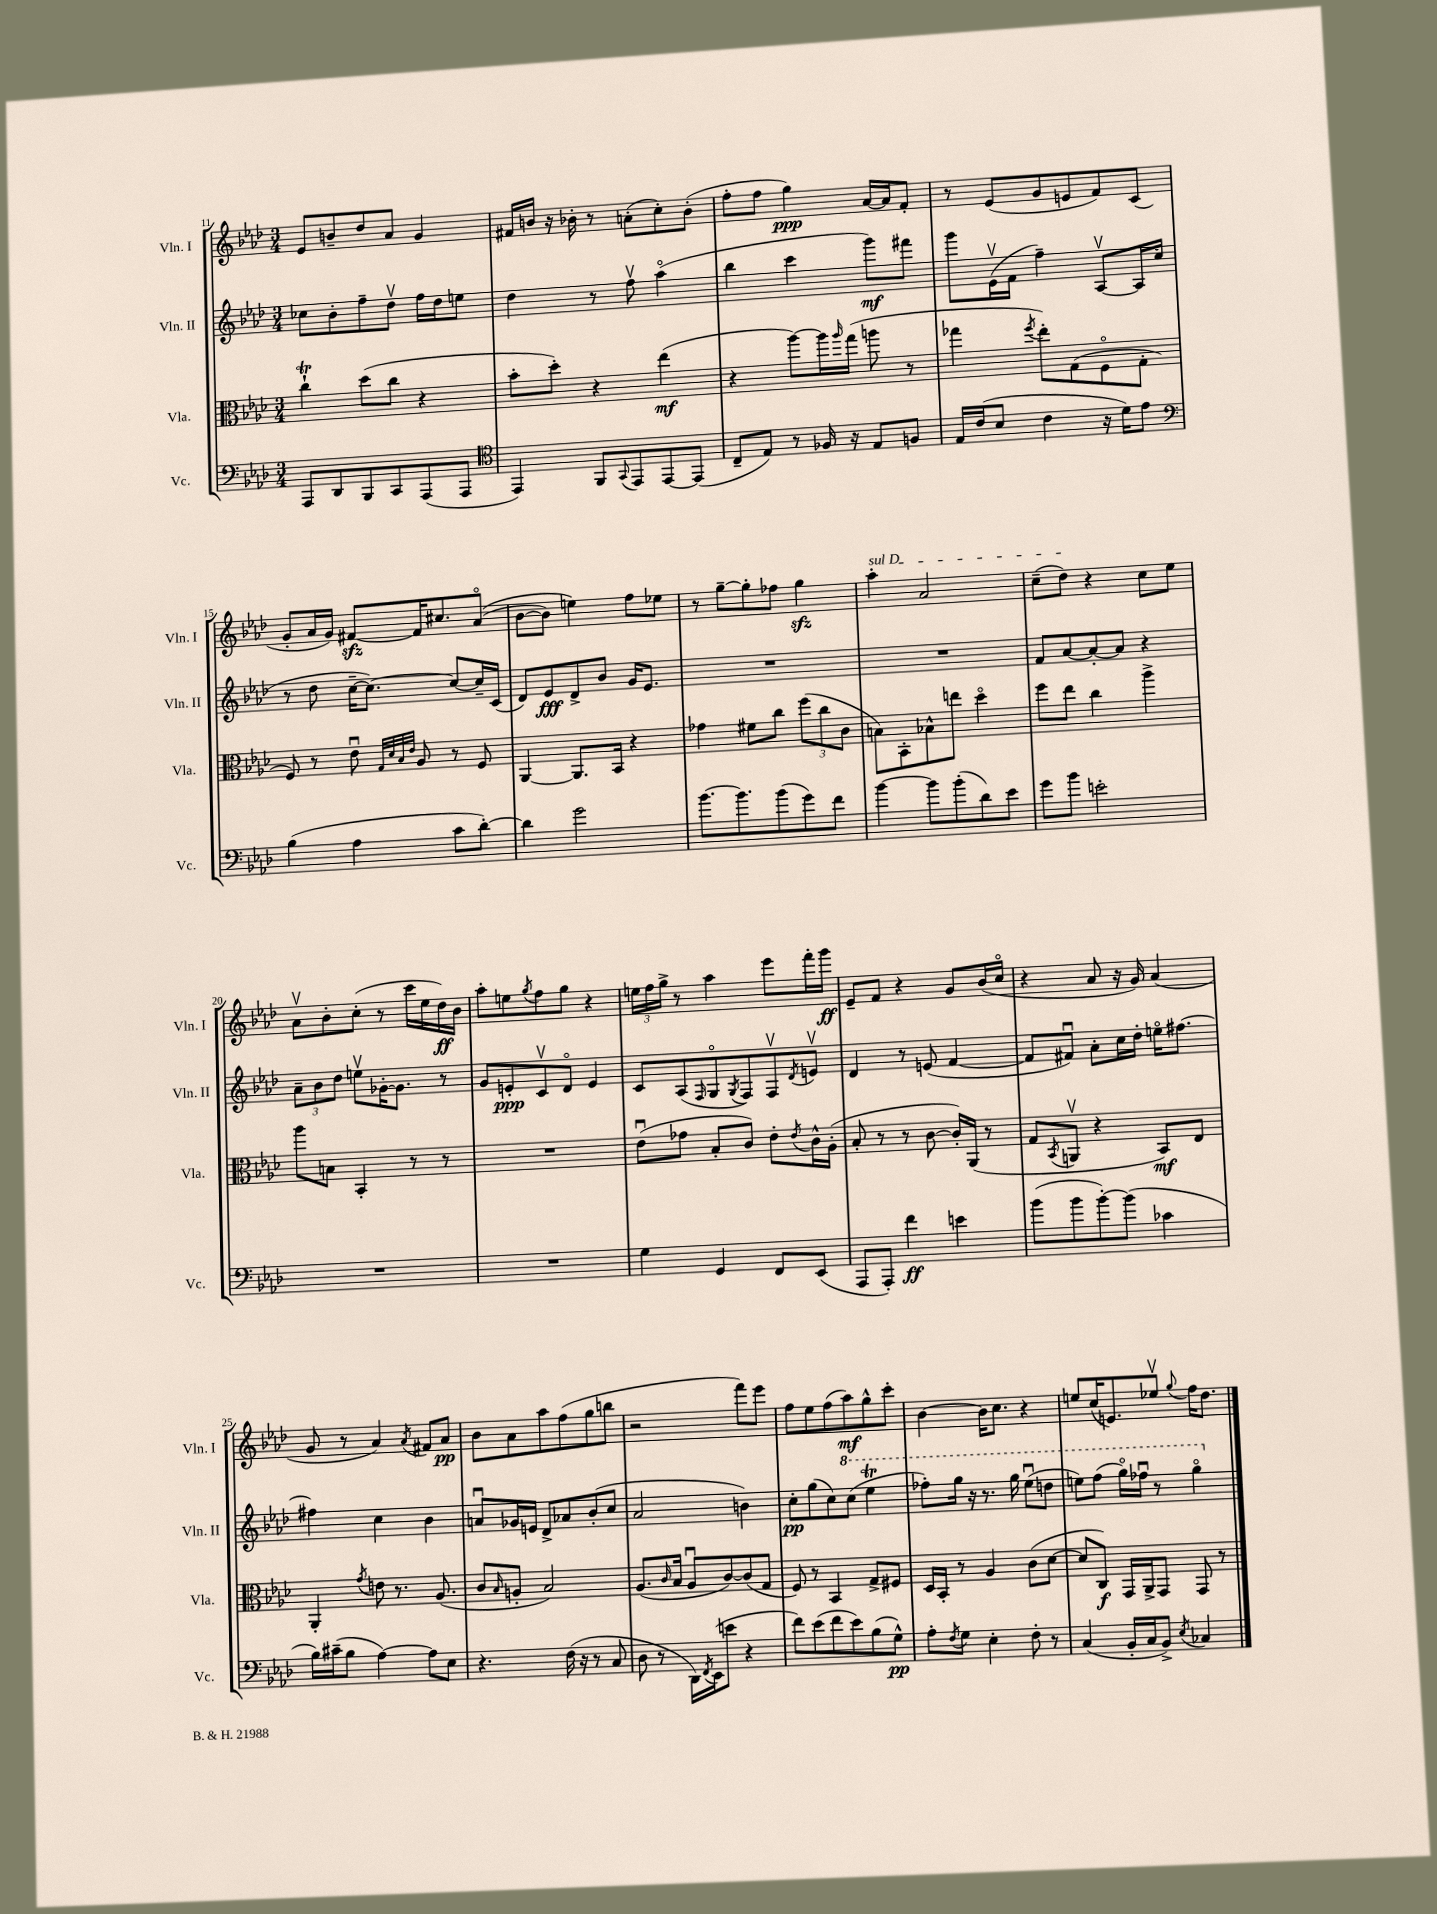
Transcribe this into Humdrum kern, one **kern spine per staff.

**kern	**kern	**kern	**kern
*staff4	*staff3	*staff2	*staff1
*clefF4	*clefC3	*clefG2	*clefG2
*k[b-e-a-d-]	*k[b-e-a-d-]	*k[b-e-a-d-]	*k[b-e-a-d-]
*M3/4	*M3/4	*M3/4	*M3/4
8AAA-	4cc`	8cc-	8e-
8DD-	.	8b-'	8b~
8BBB-	(8dd-	8ff~	8dd-
8CC	8cc	8dd-v	8a-
(8AAA-	4r	16ff	4g
.	.	16dd-	.
8AAA-	.	8ee	.
=	=	=	=
*clefC4	*	*	*
4EE-)	8b-'	4dd-	16f#
.	.	.	16b
.	8dd-')	.	16r
.	.	.	16b-'
8FF	4r	8r	8r
8qqGG	.	.	.
8EE-	.	8ffv	(8a'
[8EE-	(4ee-	(4aa-o	8cc')
(8EE-]	.	.	(8b-'
=	=	=	=
8C~	4r	4bb-	8ff'
8E-)	.	.	8ff
8r	[8aa-)	4ccc	4gg)
16F-	16aa-]	.	.
.	16qqaa-	.	.
16r	(16gg	.	.
8E-	8aa	8ggg)	[16a-
.	.	.	16a-]
8F	8r	8fff#	8f'
=	=	=	=
16E-	4gg-	8ggg	8r
(16c	.	.	.
8B-	.	(16e-v	(8e-
.	.	16f	.
.	8qff	.	.
4c	8ee-')	4ff~)	8g
.	(8G	.	8e
16r	8Fo	[8A-v	8f)
16d-)	.	.	.
8e-	8G'	16A-]	(8c
.	.	(16cc	.
=	=	=	=
*clefF4	*	*	*
(4B-	8F)	8r	8g'
.	8r	8dd-	16a-
.	.	.	16g)
4A-	8e-u	[16cc~	[8f#
.	.	8.cc_)	.
.	32qqG	.	.
.	32qqd-	.	.
.	32qqB-	.	.
.	32qqe-	.	.
.	8A-	.	16f#]
.	.	.	8.cc#
8c	8r	8cc_	.
[8d-')	8F	16cc~]	&((8a-o
.	.	(16c	.
=	=	=	=
4d-]	[4AA-	8d-)	[8b-
.	.	8e-	8b-])
2g	8.AA-]	8d-^	4ee&)
.	.	8b-	.
.	16BB-	.	.
.	4r	16g	8ff
.	.	8.e-	.
.	.	.	8ee-
=	=	=	=
[8.b-	4g-	2.r	8r
.	.	.	[8gg~
8.b-]	.	.	.
.	8f#	.	8gg']
(8b-	8cc	.	8ff-
8g)	(12ff	.	4gg
.	12cc	.	.
8f	.	.	.
.	12c	.	.
=	=	=	=
[4b-	8B)	2.r	4aa-'
.	8BB-'	.	.
8b-]	8B-^^	.	2a-
(8b-'	8ee	.	.
8d-)	4dd-o	.	.
8e-	.	.	.
=	=	=	=
8g	8ff	8f	(8cc~
8b-	8ee-	[8a-	8dd-)
2e'	4cc	8a-'_	4r
.	.	8a-]	.
.	4aa-^	4r	8cc
.	.	.	8ee-
=	=	=	=
2.r	8aa-	12a-~	8a-v
.	.	12b-	.
.	8B	.	8b-'
.	.	12dd-	.
.	4BB-'	8eev	(8cc'
.	.	[16g-'	8r
.	.	8.g-]	.
.	8r	.	16ccc
.	.	.	16ee-
.	8r	8r	16dd-)
.	.	.	16b-
=	=	=	=
2.r	2.r	8g	8aa-'
.	.	8e'	8ee
.	.	.	8qgg
.	.	8cv	8ff
.	.	8d-o	8gg
.	.	4e	4r
=	=	=	=
4G	(8e-u	8c	24ee
.	.	.	24ff
.	.	.	24gg^
.	8g-	(8A-	8r
.	.	16qqF	.
4GG	8B-'	8Go	4aa-
.	.	8qG	.
.	8c)	8F)	.
8FF	8e-'	8Fv	8eee-
.	8qe-	8qd-	.
(8EE-	16c^^	8ev	16fff'
.	(16A-'	.	16ggg
=	=	=	=
8AAA-	8B-'	4d-	8e-~
8AAA-')	8r	.	8f
4f	8r	8r	4r
.	[8c	(8e	.
4e	16c'])	[4f	8g
.	(16AA-	.	.
.	8r	.	(16b-
.	.	.	16cco
=	=	=	=
(8b-	8G	8f]	4r
.	8qBB-	.	.
8b-	8AAv	8f#u)	.
[8b-')	4r	8a-'	8a-
(8b-]	.	16cc	16r
.	.	16dd-'	16g)
4c-	8BB-)	16eeo	(4a-
.	.	[8.ff#	.
.	8E-	.	.
=	=	=	=
16B-)	4AA-'	4ff#]	8g
(16c#~	.	.	.
8B-	.	.	8r
.	8qg	.	.
[4A-)	8e	4cc	4a-)
.	8.r	.	.
.	.	.	8qa-
8A-]	.	4b-	8f#
.	(8.A-	.	.
8E-	.	.	8a-
=	=	=	=
4.r	8c	8au	8b-
.	16qqB-	.	.
.	8A'	16g-	8a-
.	.	16e	.
.	2B-)	8d-^	8aa-
(16F	.	8a-	(8ff
16r	.	.	.
8r	.	(8b-'	8gg
8C	.	8cc	8bb
=	=	=	=
8D-	(8.A-	2a-	2r
8r	.	.	.
.	16qqc	.	.
.	16B-	.	.
16DD-)	8A-u	.	.
8qFF	.	.	.
(16EE-	.	.	.
8e	[8c)	.	.
4r	(8c]	4b)	8fff)
.	8G	.	8eee-
=	=	=	=
8f)	8F)	8cc'	8ff
(8e-	8r	(8gg	8ee-
8f	4BB-	8cc)	(8ff
8e-)	.	(8ccc	8aa-)
(8B-	8G^	4eee-	8gg^^
8G^^)	8F#	.	8ccc'
=	=	=	=
8A-'	16D-	8fff-')	[4b-
.	16BB-'	.	.
8qF	.	.	.
8G	8r	16ggg	.
.	.	16r	.
4E-'	4A-	8.r	16b-]
.	.	.	8.cc
.	.	16ggg	.
8F'	(8c	(8eee-u	4r
8r	[8d-	8ddd	.
=	=	=	=
(4C	8d-]	8eee)	8ee
.	8C)	(8fff	(16cc
.	.	.	8.e)
16BB-'	16GG	16gggo)	.
16C	16AA-^	16fff-u	.
8BB-^)	8GG	8r	8ee-v
8qE-	.	.	8qqgg
4C-	8GG	4gggo	16ff
.	.	.	8.dd-
.	8r	.	.
==	==	==	==
*-	*-	*-	*-
